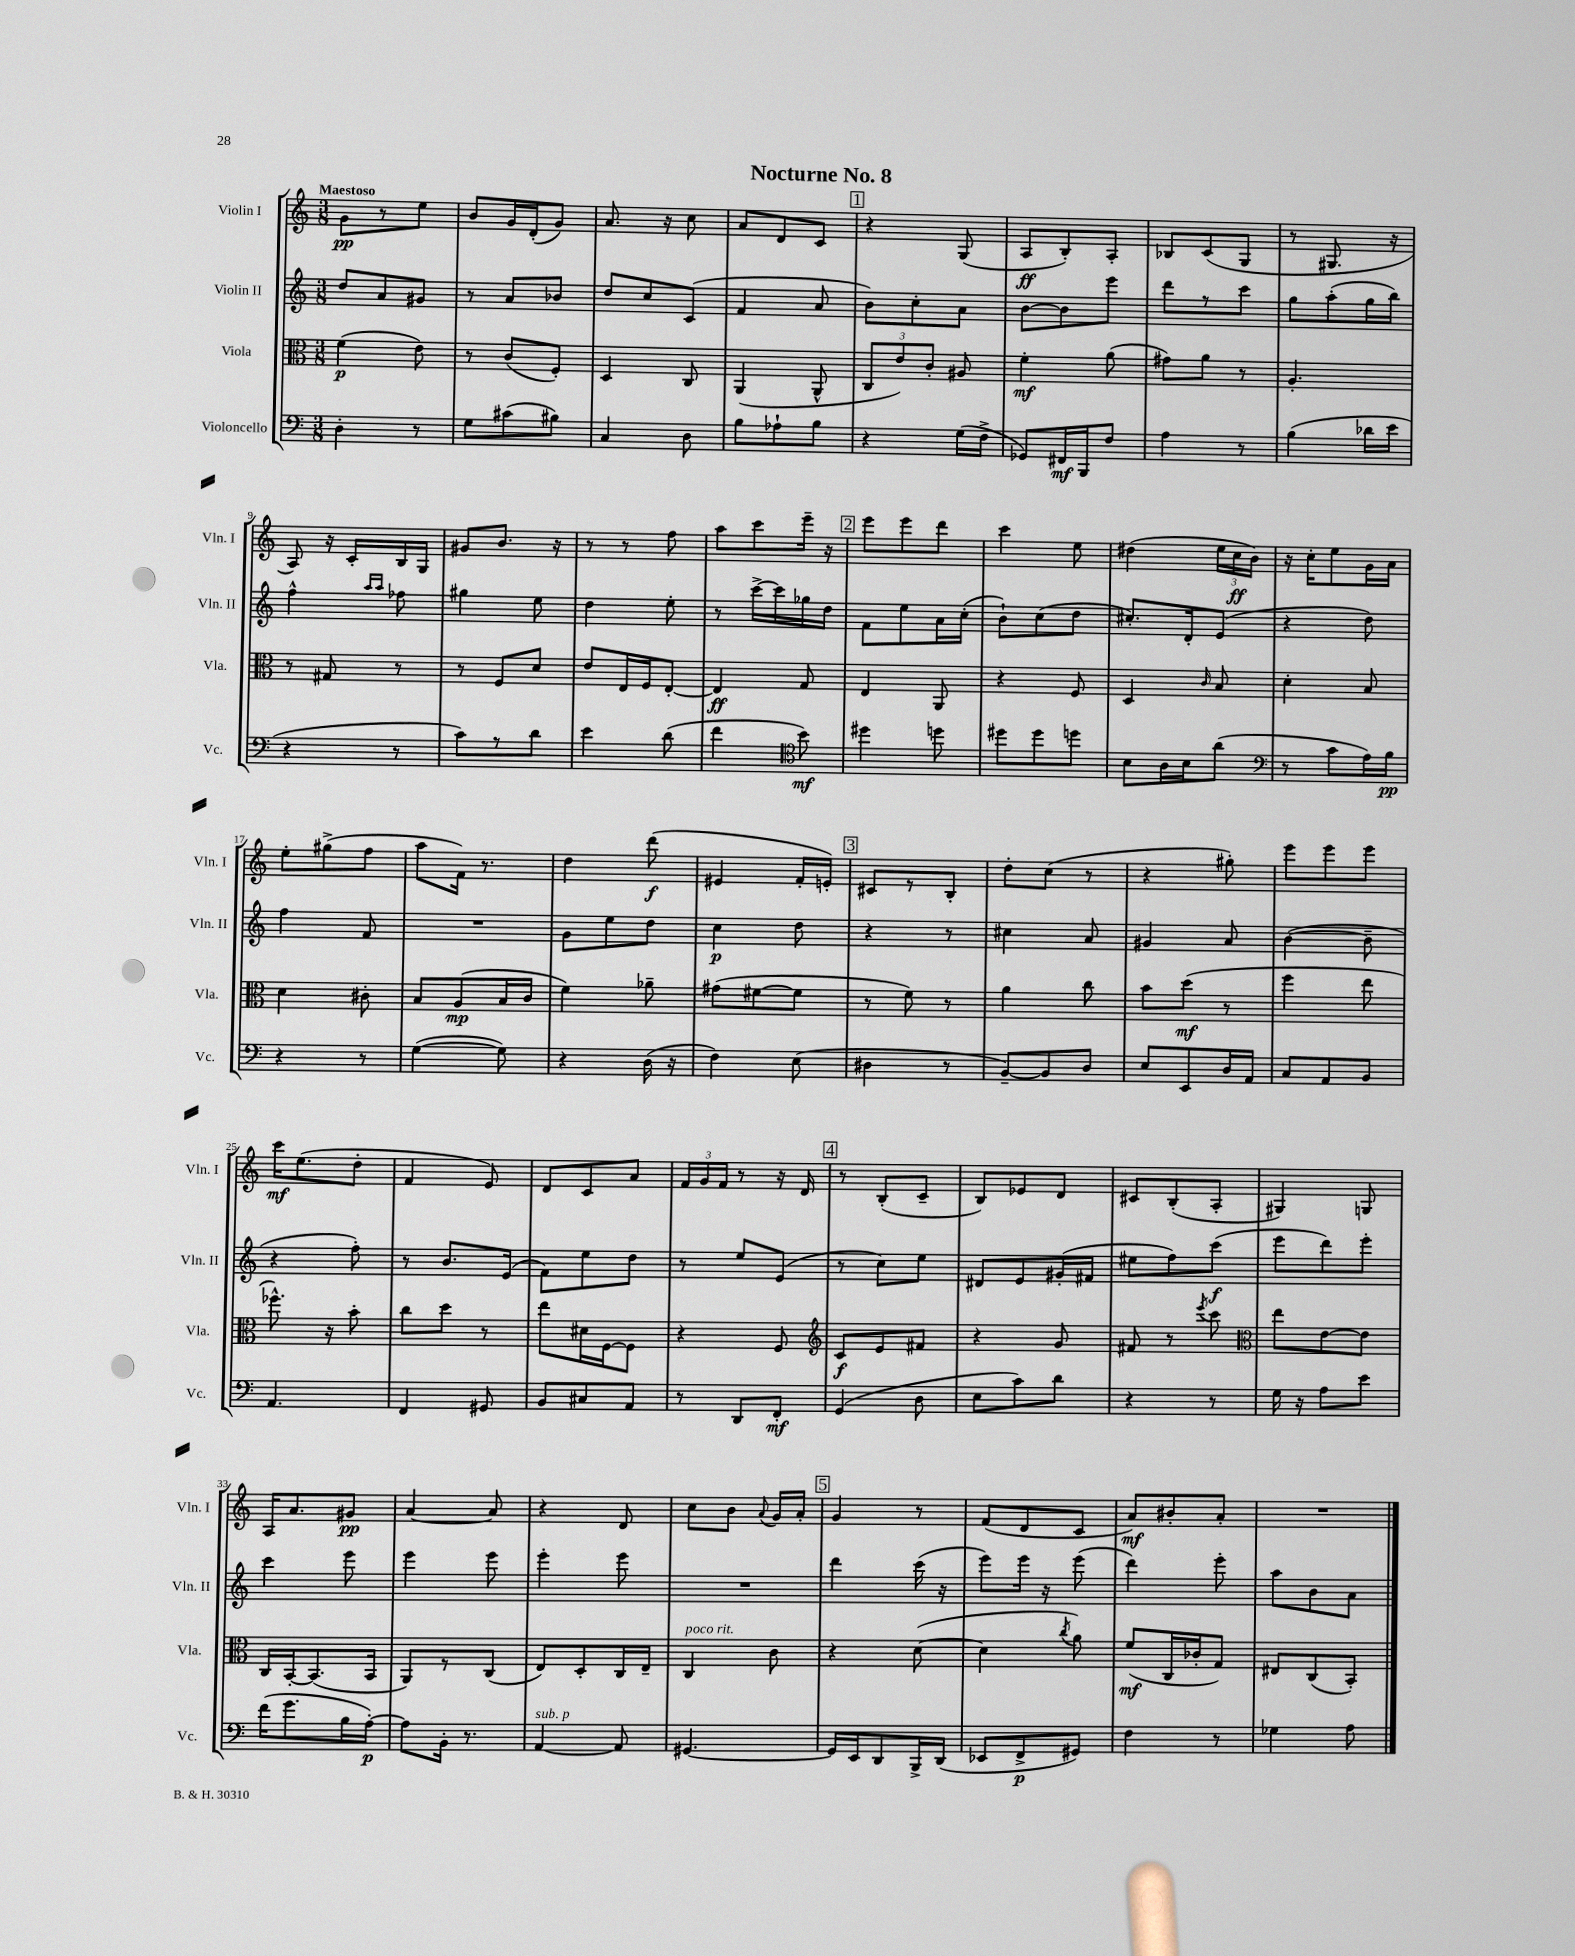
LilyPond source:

\header { title = "Nocturne No. 8" }
<<
\new StaffGroup <<
\new Staff = "s0" \with { instrumentName = "Violin I" shortInstrumentName = "Vln. I" } {
    \clef treble \key c \major \numericTimeSignature \time 3/8 \tempo "Maestoso"
    \autoBeamOff g'8[\pp r8 e''8] |
    b'8[ g'16 d'16-.( g'8]) |
    a'8. r16 c''8 |
    a'8[ d'8 c'8] |
    \mark \markup { \box "1" } r4 g8( |
    a8[\ff b8-.) a8]-. |
    bes8[ c'8( g8] |
    r8 gis8. r16 |
    a8) r16 c'16[-. b16 g16] |
    gis'8[ b'8.] r16 |
    r8 r8 f''8 |
    a''8[ c'''8 e'''16]-- r16 |
    \mark \markup { \box "2" } e'''8[ e'''8 d'''8] |
    c'''4 e''8 |
    dis''4( \tuplet 3/2 { e''16[ c''16\ff b'16]) } |
    r16 c''16[-. e''8 g'16 a'16] |
    e''8[-. gis''8->( f''8] |
    a''8[ f'16]) r8. |
    d''4 d'''8\f( |
    eis'4 f'16[-. e'16]-.) |
    \mark \markup { \box "3" } cis'8[ r8 b8]-. |
    d''8[-. c''8]( r8 |
    r4 gis''8-.) |
    e'''8[ e'''8 e'''8] |
    c'''16[\mf e''8.( d''8]-. |
    f'4 e'8) |
    d'8[ c'8 a'8] |
    \tuplet 3/2 { f'16[ g'16 f'16] } r8 r16 d'16 |
    \mark \markup { \box "4" } r8 b8[-.( c'8]-- |
    b8[) ees'8 d'8] |
    cis'8[ b8-.( a8]-. |
    gis4) g8 |
    a16[ a'8. gis'8]\pp |
    a'4~ a'8 |
    r4 d'8 |
    c''8[ b'8] \appoggiatura { a'8 } g'16[ a'16]-. |
    \mark \markup { \box "5" } g'4 r8 |
    f'8[( d'8 c'8] |
    a'8[\mf) bis'8-. a'8]-. |
    R4. \bar "|." |
}
\new Staff = "s1" \with { instrumentName = "Violin II" shortInstrumentName = "Vln. II" } {
    \clef treble \key c \major \numericTimeSignature \time 3/8
    \autoBeamOff d''8[ a'8 gis'8] |
    r8 a'8[ bes'8] |
    d''8[ c''8 c'8]( |
    f'4 a'8 |
    \mark \markup { \box "1" } b'8[) c''8-. a'8] |
    b'8[~ b'8 e'''8] |
    d'''8[ r8 c'''8] |
    g''8[ a''8-.( g''16 b''16]) |
    f''4-^ \grace { a''16[ a''16] } fes''8 |
    gis''4 e''8 |
    d''4 e''8-. |
    r8 c'''16[~-> c'''16 ges''16 d''16] |
    \mark \markup { \box "2" } f'8[ e''8 a'16 c''16]-.( |
    b'8[-!) c''8( d''8] |
    cis''8.[-.) d'16-. e'8]( |
    r4 d''8) |
    f''4 f'8 |
    R4. |
    g'8[ e''8 d''8] |
    c''4\p d''8 |
    \mark \markup { \box "3" } r4 r8 |
    cis''4 a'8 |
    gis'4 a'8 |
    b'4~( b'8-- |
    r4 f''8-.) |
    r8 b'8.[ e'16]( |
    f'8[) e''8 d''8] |
    r8 e''8[ e'8]( |
    \mark \markup { \box "4" } r8 c''8[) e''8] |
    dis'8[ e'8 gis'16-.( fis'16] |
    eis''8[ f''8) c'''8]\f( |
    e'''8[ d'''8) e'''8]-. |
    c'''4 e'''8 |
    e'''4 e'''8 |
    e'''4-. e'''8 |
    R4. |
    \mark \markup { \box "5" } d'''4 c'''16( r16 |
    e'''8[) e'''16] r16 e'''8( |
    d'''4) e'''8-. |
    a''8[ b'8 a'8] \bar "|." |
}
\new Staff = "s2" \with { instrumentName = "Viola" shortInstrumentName = "Vla." } {
    \clef alto \key c \major \numericTimeSignature \time 3/8
    \autoBeamOff f'4\p( e'8) |
    r8 c'8[( f8]-.) |
    d4 c8 |
    a,4( a,8-^ |
    \mark \markup { \box "1" } \tuplet 3/2 { c8[ e'8) c'8]-. } ais8 |
    f'4-.\mf a'8( |
    gis'8[) a'8] r8 |
    a4.-. |
    r8 gis8 r8 |
    r8 f8[ d'8] |
    e'8[ e16 f16 e8]~-. |
    e4\ff g8 |
    \mark \markup { \box "2" } e4 a,8 |
    r4 f8 |
    d4 \grace { c'16 } b8 |
    d'4-. b8 |
    d'4 cis'8-. |
    b8[ a8\mp( b16 c'16] |
    f'4) aes'8-- |
    gis'8[( fis'8~ fis'8] |
    \mark \markup { \box "3" } r8 f'8) r8 |
    a'4 c''8 |
    b'8[ d''8]\mf( r8 |
    f''4 e''8 |
    fes''8.-^) r16 b'8-. |
    c''8[ d''8] r8 |
    e''8[ dis'16 f16~ f8] |
    r4 f8 |
    \mark \markup { \box "4" } \clef treble c'8[\f e'8 fis'8] |
    r4 g'8 |
    fis'8 r8 \acciaccatura { e'''8 } c'''8 |
    \clef alto e''8[ e'8~ e'8] |
    c16[ b,16~-. b,8.( b,16] |
    a,8[) r8 c8]( |
    e8[) d8-. c16 e16]-- |
    c4^\markup { \italic "poco rit." } c'8 |
    \mark \markup { \box "5" } r4 d'8~( |
    d'4 \acciaccatura { c''8 } a'8) |
    f'8[\mf( c16 ces'16-. g8]) |
    eis8[ c8( b,8]-.) \bar "|." |
}
\new Staff = "s3" \with { instrumentName = "Violoncello" shortInstrumentName = "Vc." } {
    \clef bass \key c \major \numericTimeSignature \time 3/8
    \autoBeamOff d4-. r8 |
    g8[ cis'8( bis8]) |
    c4 d8 |
    b8[ aes8-! b8] |
    \mark \markup { \box "1" } r4 g16[( f16]-> |
    ges,8[) fis,16\mf b,,16 f8] |
    a4 r8 |
    b4( des'16[ e'16] |
    r4 r8 |
    c'8[) r8 d'8] |
    e'4 d'8( |
    f'4 \clef tenor b'8\mf) |
    \mark \markup { \box "2" } dis''4 d''8 |
    dis''8[ dis''8 d''8] |
    b8[ a16 b16 a'8]( |
    \clef bass r8 c'8[ a16) b16]\pp |
    r4 r8 |
    g4~( g8) |
    r4 d16( r16 |
    f4) e8( |
    \mark \markup { \box "3" } dis4 r8 |
    b,8[~--) b,8 d8] |
    e8[ e,8 d16 a,16] |
    c8[ a,8 b,8] |
    a,4. |
    f,4 gis,8 |
    b,8[ cis8 a,8] |
    r8 d,8[ f,8]-.\mf |
    \mark \markup { \box "4" } g,4( d8 |
    e8[ c'8) d'8] |
    r4 r8 |
    g16 r16 a8[ e'8] |
    f'16[( g'8. b16 a16]~-.\p) |
    a8[ b,16]-. r8. |
    a,4~^\markup { \italic "sub. p" } a,8 |
    gis,4.~ |
    \mark \markup { \box "5" } gis,16[ e,16 d,8 b,,16-> d,16]( |
    ees,8[ f,8->\p gis,8]) |
    f4 r8 |
    ges4 a8 \bar "|." |
}
>>
>>
